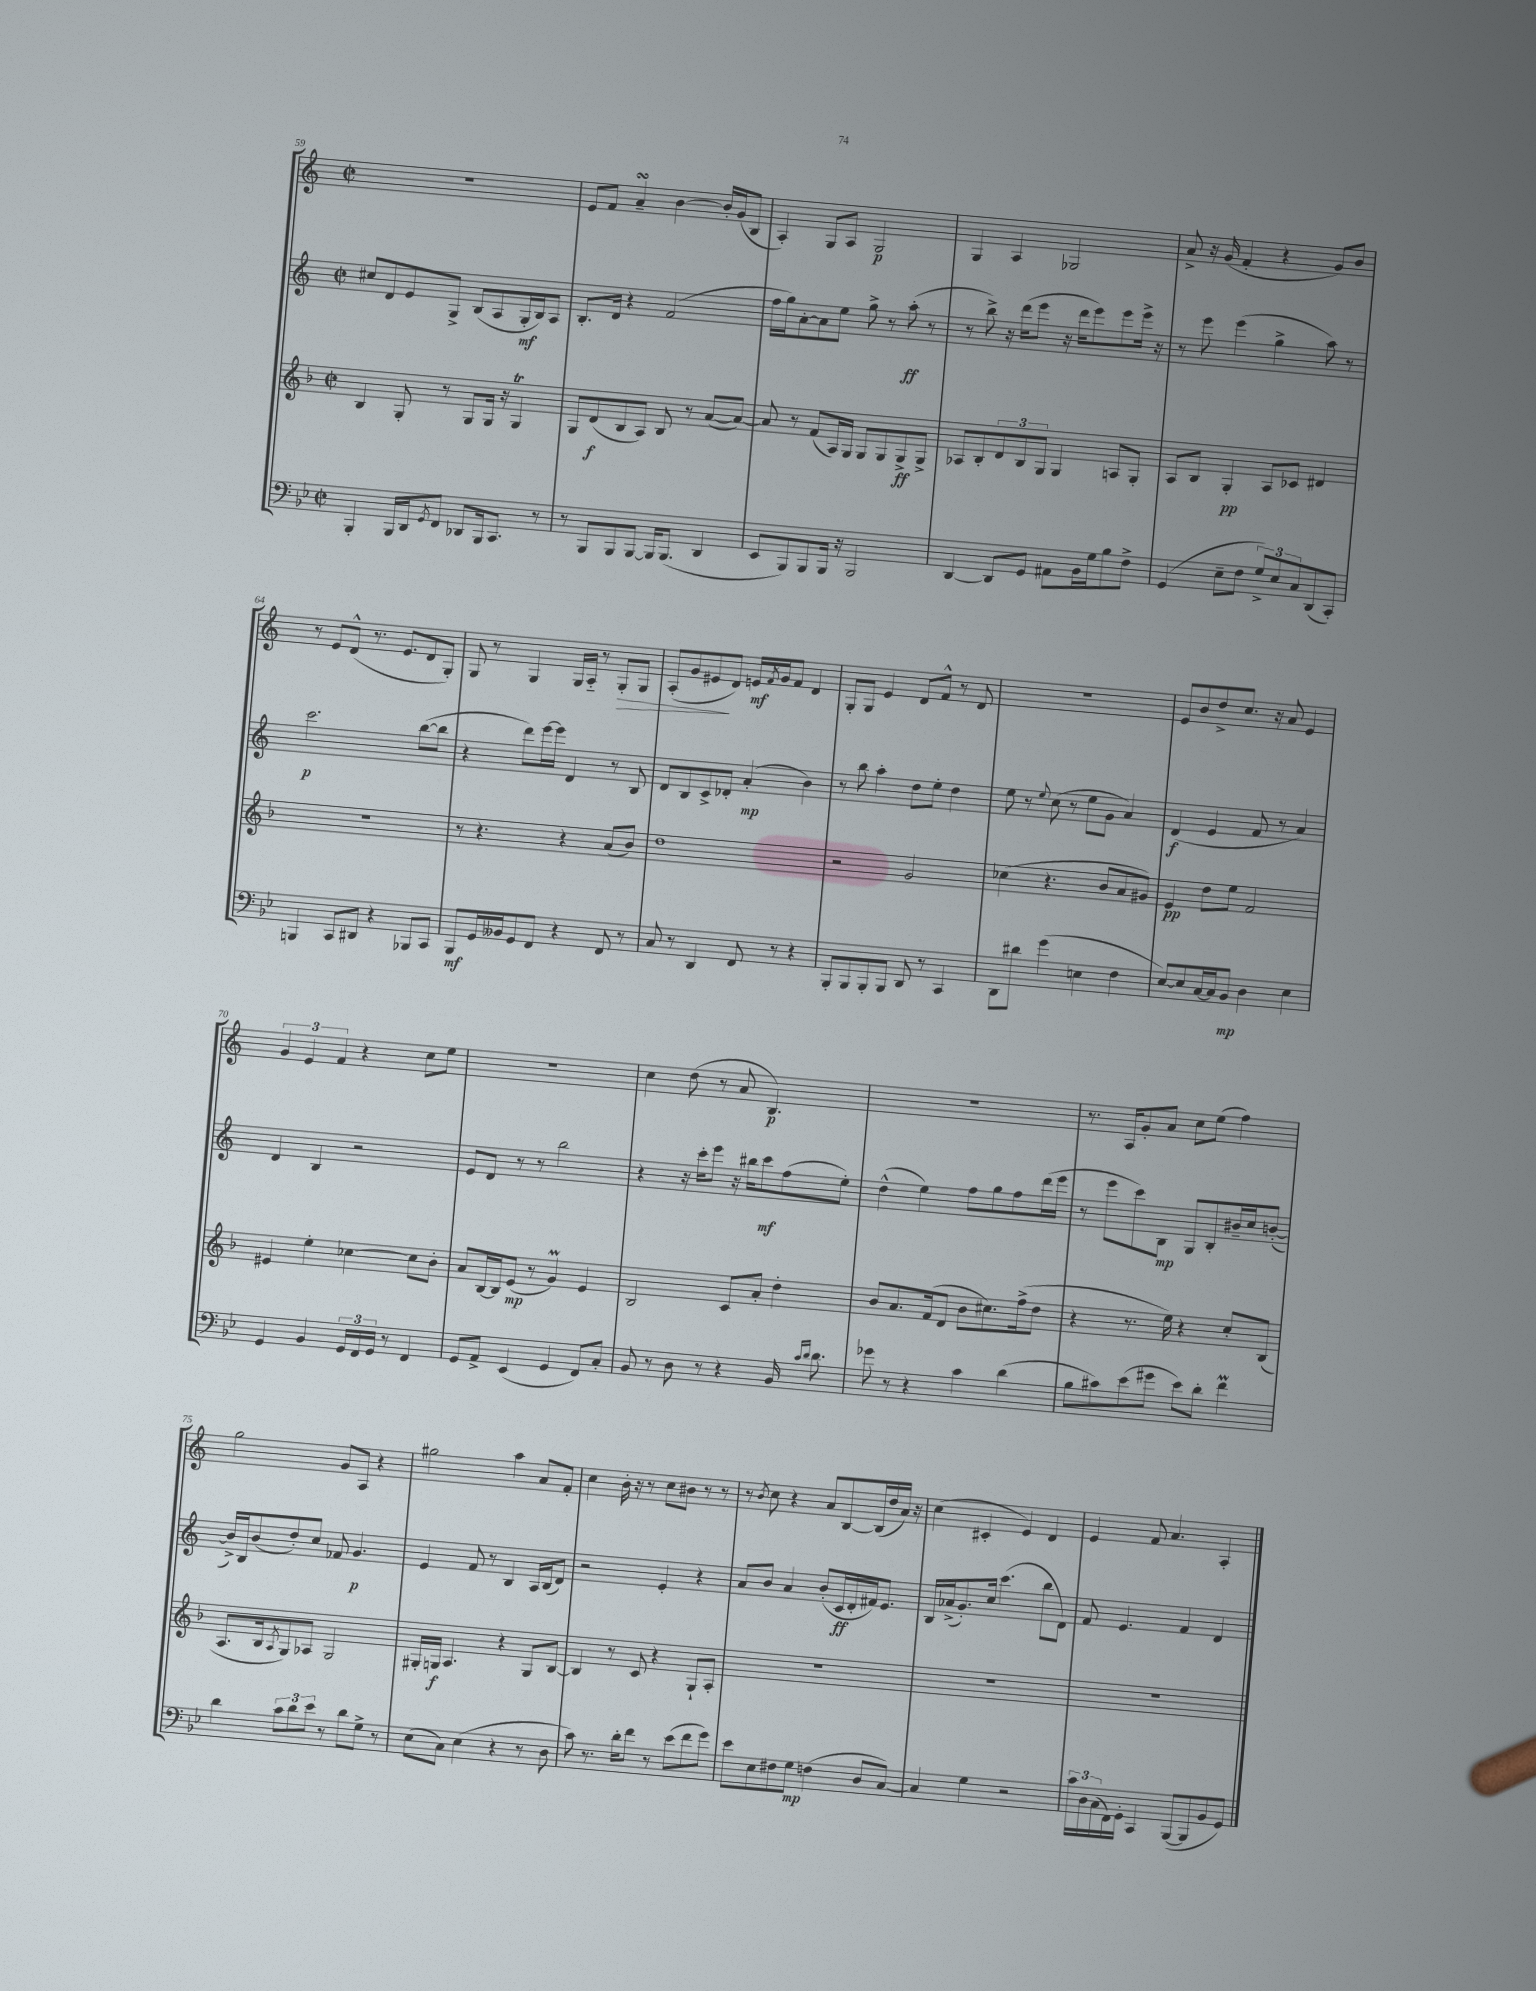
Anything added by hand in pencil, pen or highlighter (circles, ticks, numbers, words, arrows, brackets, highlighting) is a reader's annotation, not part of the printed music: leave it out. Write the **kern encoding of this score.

**kern	**kern	**kern	**kern
*staff4	*staff3	*staff2	*staff1
*clefF4	*clefG2	*clefG2	*clefG2
*k[b-e-]	*k[b-]	*k[]	*k[]
*M2/2	*M2/2	*M2/2	*M2/2
*met(c|)	*met(c|)	*met(c|)	*met(c|)
4BBB-'	4B-	8cc#	1r
.	.	8d	.
16BBB-	8G'	8e	.
16DD	.	.	.
8qGG	.	.	.
8FF	8r	8G^	.
8DD-	8G	(8B	.
16BBB-	16G	8A	.
8.CC	16r	.	.
.	4G	16G'	.
.	.	16B)	.
8r	.	8A	.
=	=	=	=
8r	8G	8.B'	8e
8BBB-	(8d	.	8f
.	.	16d	.
8BBB-	8B-	4r	4a~
[8BBB-	8A)	.	.
16BBB-]	8B-	(2f	[4b
(8.BBB-	.	.	.
.	8r	.	.
4DD	([8a	.	16b']
.	.	.	(16g
.	8a_)	.	8B
=	=	=	=
8EE-	8a]	16ff	4A')
.	.	16gg)	.
8BBB-)	8r	[8a'	.
8BBB-	(8f	8a]	8G
16BBB-	16A)	8ee	8A
16r	16G	.	.
2BBB-	8G	8gg^	2G
.	8G	8r	.
.	8G^	(8aa'	.
.	8G^	8r	.
=	=	=	=
[4DD	8A-	8r	4G
.	8B-'	8bb^)	.
8DD]	12d	16r	4A
.	.	(16ddd	.
.	12B-	.	.
8GG	.	8eee	.
.	12G	.	.
8AA#	4G	16r	2G-
.	.	16ddd	.
16BB-	.	8eee)	.
16G	.	.	.
8B-	8A	8eee	.
8F^	8G'	16eee^	.
.	.	16r	.
=	=	=	=
(4GG	8A	8r	8a^
.	8B-	8eee	16r
.	.	.	(16g
8E-~	4G'	(4eee	4f'
8F	.	.	.
12G^)	8A	4gg^	4r
12E-	.	.	.
.	8c-	.	.
12C	.	.	.
(8DD	4d#	8aa)	8g)
8CC')	.	8r	8b
=	=	=	=
4BBB	1r	2.ccc	8r
.	.	.	8e
8CC	.	.	(8d^^
8DD#	.	.	8.r
4r	.	.	.
.	.	.	8.e
8BBB-	.	([8bb	8d
8CC	.	8bb]	8G')
=	=	=	=
8BBB-	8r	4r	8G
16GG	4.r	.	8r
16BB--	.	.	.
8GG	.	8ddd)	4G
8FF	.	[16eee	.
.	.	16eee]	.
4r	4r	4d	16G
.	.	.	16A'~
.	.	.	8r
8FF	(8a	8r	8G'
8r	8b-)	8B	8G
=	=	=	=
8C	1dd	8d	(8A'
8r	.	8B	8g
4DD	.	8c^	8e#
.	.	8d-'	8d)
8FF	.	(4a'	16e
.	.	.	8qf
.	.	.	16g
8r	.	.	8f
4r	.	4b)	4d
=	=	=	=
8BBB-'	2r	8r	8G'
8BBB-	.	8bb	8G
8BBB-'	.	4aa'	4e
8BBB-	.	.	.
8DD	2g	8dd	8d
8r	.	8ee'	8f^^
4CC	.	4dd	8r
.	.	.	8d
=	=	=	=
8DD	(4cc-	8ee	1r
8d#	.	8r	.
.	.	8qqee	.
(4g	4.r	(8cc	.
.	.	8r	.
4E	.	8ee	.
.	8b-	8g	.
4F	8a	4a)	.
.	8g#)	.	.
=	=	=	=
[8E-)	4e	(4d	8e
8E-]	.	.	8b
[16C	8dd	4e	8dd^
16C]	.	.	.
8BB-	8ee	.	8.cc
4D	2f	8f	.
.	.	.	16r
.	.	8r	8a
4E-	.	4a)	4e
=	=	=	=
4GG	4e#	4d	6g
.	.	.	6e
4BB-	4ee'	4B	.
.	.	.	6f
24GG	[4cc-	2r	4r
24FF	.	.	.
24GG	.	.	.
8r	.	.	.
4FF	8cc-]	.	8cc
.	8b-'	.	8ee
=	=	=	=
8GG	8a	8e	1r
8AA^	[16B-	8d	.
.	16B-]	.	.
(4EE-	(8e	8r	.
.	8r	8r	.
4GG	4g)	2bb	.
8FF)	4e	.	.
8C'	.	.	.
=	=	=	=
8BB-	2B-	4r	4cc
8r	.	.	.
8D	.	16r	(8dd
.	.	16ccc'	.
8r	.	8eee	8r
4r	8c	16r	8a
.	.	16bb#	.
.	8a'	8ccc	4.B)
16BB-	4dd'	(8ff	.
16qqc	.	.	.
16qqd	.	.	.
8.d	.	.	.
.	.	8ee')	.
=	=	=	=
8g-	8b-	(4dd^^	1r
8r	8.a	.	.
4r	.	4ee)	.
.	(16f	.	.
.	8d	.	.
4c	8b-	8ff	.
.	8.cc#)	8gg	.
(4d	.	8ff	.
.	(16ff^	.	.
.	8dd	(16ddd	.
.	.	16eee	.
=	=	=	=
8B-	4r	8r	8.r
8c#)	.	8eee	.
.	.	.	16A
(8e-	8.r	8ccc)	8g'
8g#	.	8B	8a
.	16ee)	.	.
8e-)	4r	8G	8cc
8d'	.	8B'	(8ee
4f	8cc'	16b#~	4ff)
.	.	16cc	.
.	(8B-	([8b'	.
=	=	=	=
4d	8.A	16b^])	2gg
.	.	16B	.
.	.	(8b	.
.	16B-	.	.
.	8qA	.	.
12c	8G)	8dd')	.
12d	.	.	.
.	8A-	8cc	.
12e-	.	.	.
8r	2G	8f-	8g
8d	.	4.g	8A
8G^	.	.	4r
8r	.	.	.
=	=	=	=
(8E-	16G#'	4e	2gg#
.	16G	.	.
8C)	4.A	.	.
(4E-	.	8f	.
.	.	8r	.
4r	4r	4B	4aa
8r	8G	16A	8a
.	.	(16B	.
8D	[8B-	8d)	8f'
=	=	=	=
8c)	4B-]	2r	4cc
8.r	.	.	.
.	8r	.	16b'
16d'	.	.	16r
8f	8c	.	8r
8r	4r	4e'	8cc
(8e-	.	.	8b#
8f	8G`	4r	8r
8g)	8A'	.	8r
=	=	=	=
8e-	1r	8a	8r
.	.	.	8qb
8E-	.	8b	8cc
8F#	.	4a	4r
8G	.	.	.
(4F	.	(8b'	8a
.	.	16c	[8B
.	.	16d'	.
8D	.	16f#)	(16B]
.	.	8.e	16dd
[8C)	.	.	16a)
.	.	.	16r
=	=	=	=
4C]	1r	16B	(4cc
.	.	(16a-^	.
.	.	8.g')	.
4G	.	.	4c#'
.	.	16cc	.
.	.	(4.ccc	.
2r	.	.	4e)
.	.	8bb	4d
.	.	8d)	.
=	=	=	=
24c	1r	8f	4e
24D	.	.	.
(24C	.	.	.
16FF)	.	4.e	.
16GG'	.	.	.
4CC	.	.	8f
.	.	.	4.a
([8BBB-	.	4f	.
8BBB-]	.	.	.
8BB-	.	4d	4A'
8GG)	.	.	.
==	==	==	==
*-	*-	*-	*-
